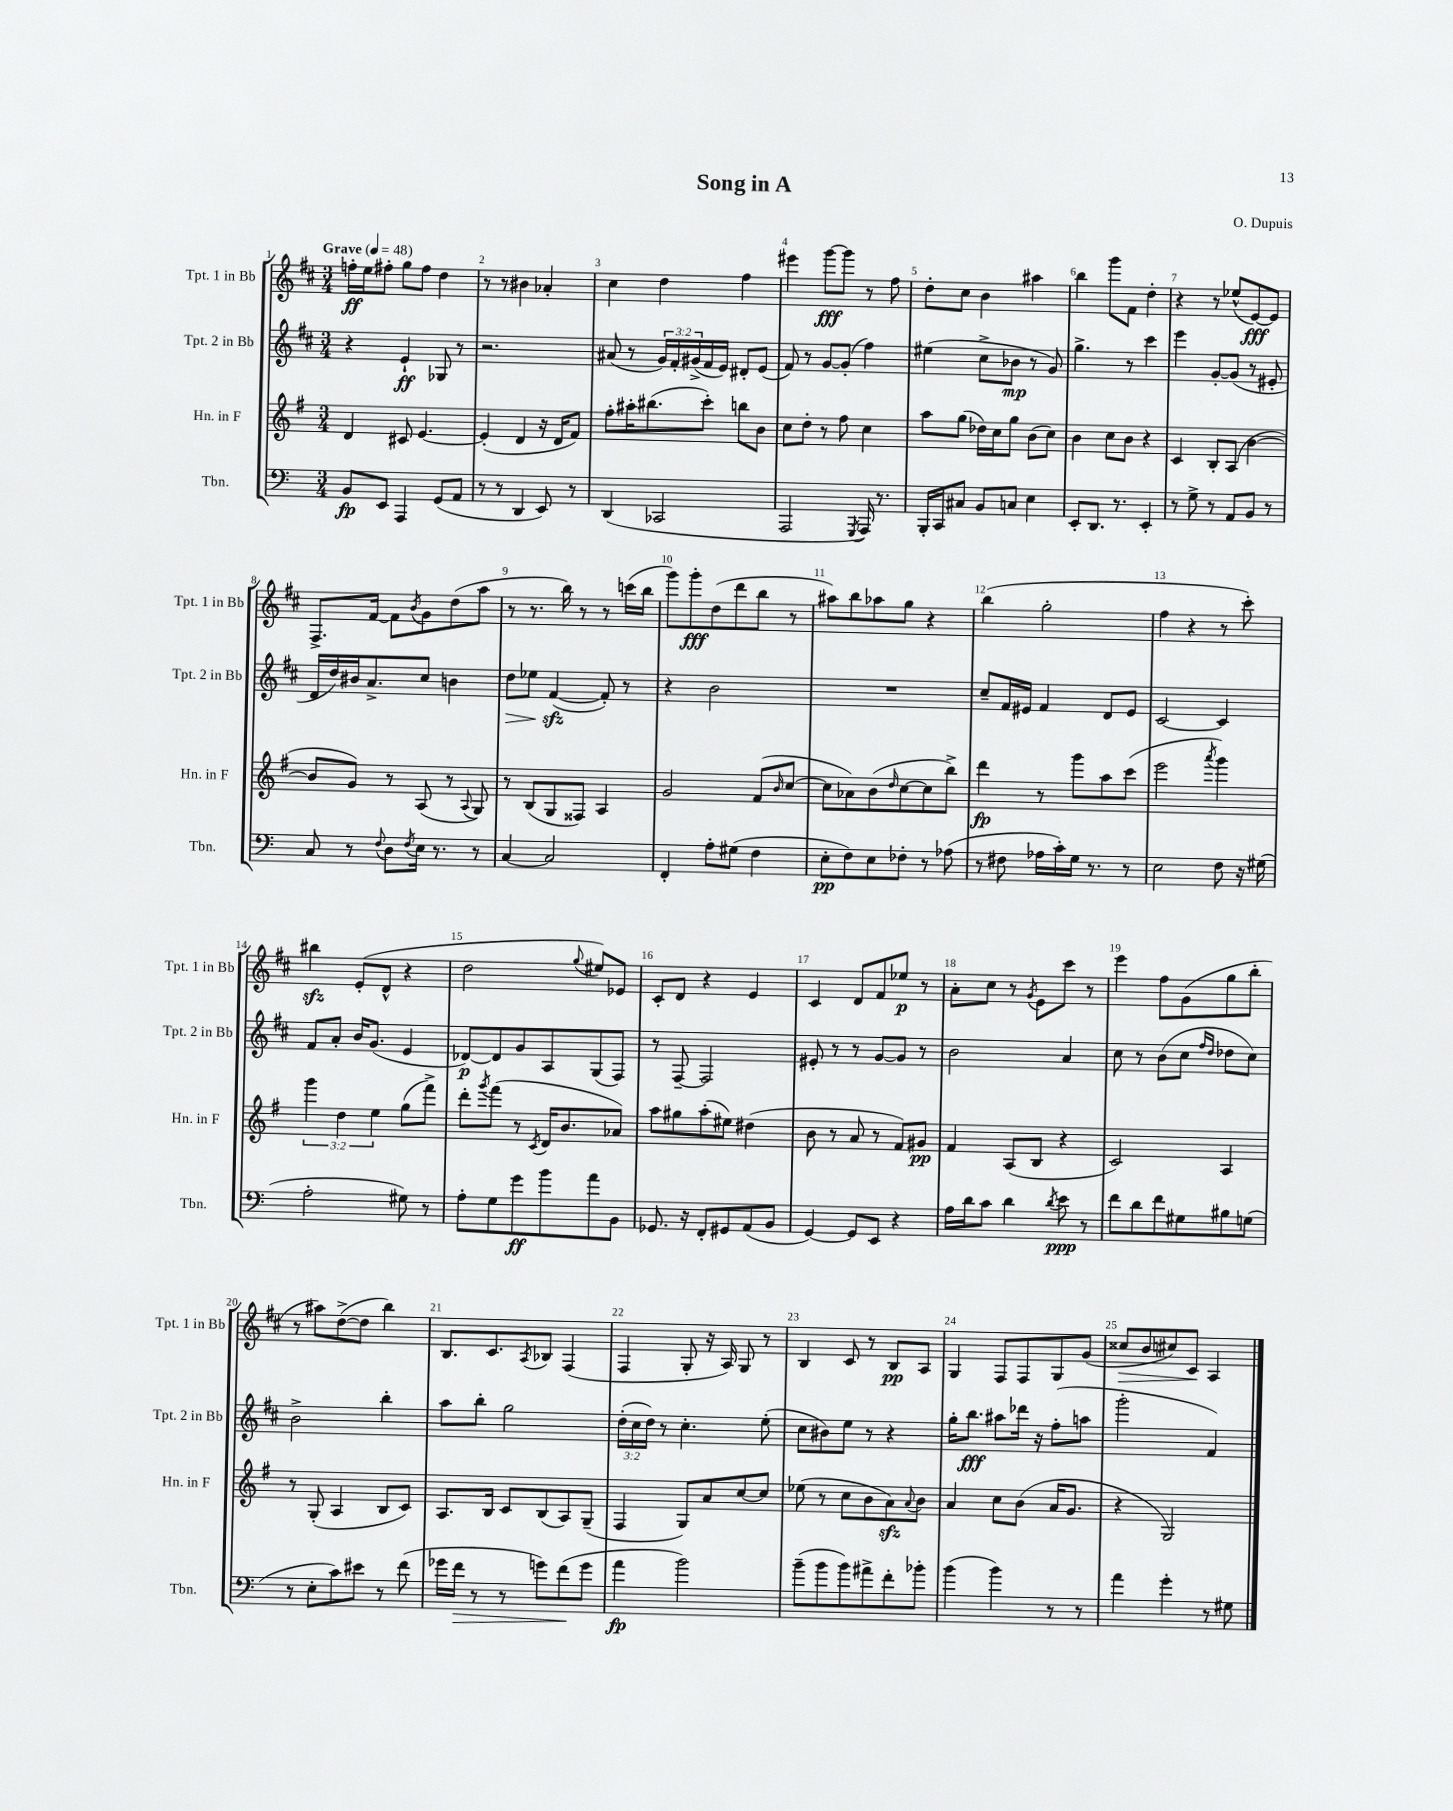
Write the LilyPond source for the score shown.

\header { title = "Song in A" composer = "O. Dupuis" }
<<
\new StaffGroup <<
\new Staff = "s0" \with { instrumentName = "Tpt. 1 in Bb" shortInstrumentName = "Tpt. 1 in Bb" } {
    \clef treble \key d \major \numericTimeSignature \time 3/4 \tempo "Grave" 4 = 48
    f''16-.\ff e''16 fis''8-. g''8 fis''8 d''4 |
    r8 r8 bis'4 aes'4-. |
    cis''4 d''4 fis''4 |
    eis'''4 g'''8~\fff g'''8 r8 fis''8 |
    d''8-. cis''8 b'4 ais''4 |
    b''4 g'''8 fis'8 d''4-. |
    r4 r8 ees''8-^( e'8~\fff) e'8 |
    fis8.-> fis'16~ fis'8 \acciaccatura { b'8 } g'8 d''8( a''8 |
    r8 r8. b''16) r8 r8 c'''16( b''16 |
    g'''8) g'''8-.\fff d''8( d'''8 b''8 r8 |
    ais''8) b''8 aes''8 g''8 r4 |
    b''4( g''2-. |
    fis''4 r4 r8 cis'''8-.) |
    bis''4\sfz e'8-.( d'8-^ r4 |
    d''2 \appoggiatura { g''8 } eis''8) ees'8 |
    cis'8-. d'8 r4 e'4 |
    cis'4 d'8 fis'8 ees''8\p r8 |
    a'8-. cis''8 r8 \acciaccatura { g'8 } e'8 cis'''8 r8 |
    e'''4 fis''8 g'8( g''8 b''8-. |
    r8 ais''8) d''8~->( d''8 b''4) |
    b8. cis'8. \acciaccatura { a8 } bes8 fis4( |
    fis4 g8-. r16 a16) g8 r8 |
    b4 cis'8 r8 b8\pp a8 |
    g4 fis8 fis8 g8 g'8( |
    cisis''8\> b'8 cis''8) cis'8\! a4 \bar "|." |
}
\new Staff = "s1" \with { instrumentName = "Tpt. 2 in Bb" shortInstrumentName = "Tpt. 2 in Bb" } {
    \clef treble \key d \major \numericTimeSignature \time 3/4 \override Staff.TupletNumber.text = #tuplet-number::calc-fraction-text
    r4 e'4-!\ff ges8 r8 |
    r2. |
    ais'8( r8 \tuplet 3/2 { g'16) fis'16-. gis'16->( } fis'16 e'16) dis'8-. e'8( |
    fis'8) r8 g'8~ g'8-.( fis''4) |
    eis''4( cis''8-> bes'8\mp r8 g'8) |
    g''4.-> r8 cis'''4 |
    e'''4 g'8~-. g'8( r8 eis'8-. |
    d'16 d''16) bis'16 a'8.-> cis''8 b'4 |
    d''8\> ees''8 fis'4~\sfz\!( fis'8-.) r8 |
    r4 b'2 |
    R2. |
    cis''8-- fis'16 eis'16 fis'4 d'8 eis'8 |
    cis'2~ cis'4 |
    fis'8 a'8-. b'16 g'8.( e'4 |
    des'8~\p) des'8 g'8 a8 g8( fis8) |
    r8 fis8~-- fis2 |
    eis'8-. r8 r8 g'8~ g'8 r8 |
    b'2 a'4 |
    cis''8 r8 b'8( cis''8 \grace { fis''16 d''16 } des''8 cis''8) |
    b'2-> b''4-. |
    a''8 b''8-. g''2 |
    \tuplet 3/2 { d''16-.( cis''16 d''16) } r8 cis''4.-. e''8-.( |
    cis''8 bis'8) e''8 r8 r4 |
    g''16-. b''8.\fff ais''8 des'''16 r16 fis''8-.( a''8 |
    g'''2-. fis'4) \bar "|." |
}
\new Staff = "s2" \with { instrumentName = "Hn. in F" shortInstrumentName = "Hn. in F" } {
    \clef treble \key g \major \numericTimeSignature \time 3/4 \override Staff.TupletNumber.text = #tuplet-number::calc-fraction-text
    d'4 cis'8 e'4.~ |
    e'4-.( d'4 r16 d'16 fis'8) |
    fis''8-. ais''16-. bis''8.( c'''8-.) b''8 b'8 |
    c''8 d''8-. r8 fis''8 c''4 |
    a''8 g''8( des''16) c''16 g''8 b'8( c''8) |
    b'4 c''8 b'8 r4 |
    c'4 b8-. a8( b'4~ |
    b'8 g'8) r8 a8( r8 \appoggiatura { a8 } g8) |
    r8 b8( g8 fisis8) a4 |
    g'2 fis'8( \grace { b'16 } c''8~ |
    c''8 aes'8) b'8( \grace { d''16 } c''8~ c''8 b''8->) |
    d'''4\fp r8 g'''8 a''8 c'''8( |
    e'''2 \acciaccatura { a'''8 } g'''4) |
    \tuplet 3/2 { g'''4 d''4 e''4 } g''8( fis'''8->) |
    d'''8-. \acciaccatura { g'''8 } fis'''8( r8 \acciaccatura { c'8 } d'16 b'8. aes'8) |
    a''8 gis''8 a''8-.( eis''8) dis''4( |
    b'8 r8 a'8 r8 fis'8) gis'8\pp |
    fis'4 a8( b8 r4 |
    c'2) a4 |
    r8 g8-.( a4 b8 c'8) |
    a8. b16 c'8 b8( a8) g8--( |
    fis4 g8) a'8 c''8~ c''8 |
    ees''8( r8 c''8 b'8 a'8\sfz) \appoggiatura { a'8 } b'8 |
    a'4 c''8 b'8( a'16 g'8. |
    r4 g2) \bar "|." |
}
\new Staff = "s3" \with { instrumentName = "Tbn." shortInstrumentName = "Tbn." } {
    \clef bass \key c \major \numericTimeSignature \time 3/4
    b,8\fp e,8 a,,4 g,8( a,8 |
    r8 r8 d,4 e,8) r8 |
    d,4( ces,2 |
    a,,2 \acciaccatura { g,,8 } a,,16) r8. |
    b,,16-. c,16 cis8 b,8 c8 e4 |
    e,8-. d,8. r8. e,4-. |
    r8 g8-> r8 a,8 b,8 r8 |
    c8 r8 \appoggiatura { f8 } d8 \acciaccatura { f8 } e16 r8. r8 |
    c4~ c2 |
    f,4-. a8-. gis8( f4 |
    e8-.\pp f8) e8 fes8-. r8 aes8( |
    r8 fis8 aes16 c'16-.) g16 r8. r8 |
    e2 f8 r16 gis16( |
    a2-. gis8) r8 |
    a8-. g8 g'8\ff b'8 a'8 b,8 |
    ges,8. r16 f,8-. gis,8 a,8( b,8 |
    g,4~) g,8 e,8 r4 |
    a16 d'16 c'8 d'4 \acciaccatura { d'8 } e'8\ppp r8 |
    f'8 d'8 f'8 gis8 bis8 g8( |
    r8 e8-. c'8) eis'8 r8 f'8( |
    ges'16 f'16\> r8 r8 g'8) f'8\!( g'8 |
    a'4\fp b'2) |
    b'8--( b'8 b'8) ais'8-> f'8-. bes'8-. |
    b'4( b'4) r8 r8 |
    a'4 g'4-. r8 gis8 \bar "|." |
}
>>
>>
\layout { \context { \Score \override BarNumber.break-visibility = ##(#f #t #t) barNumberVisibility = #all-bar-numbers-visible } }
